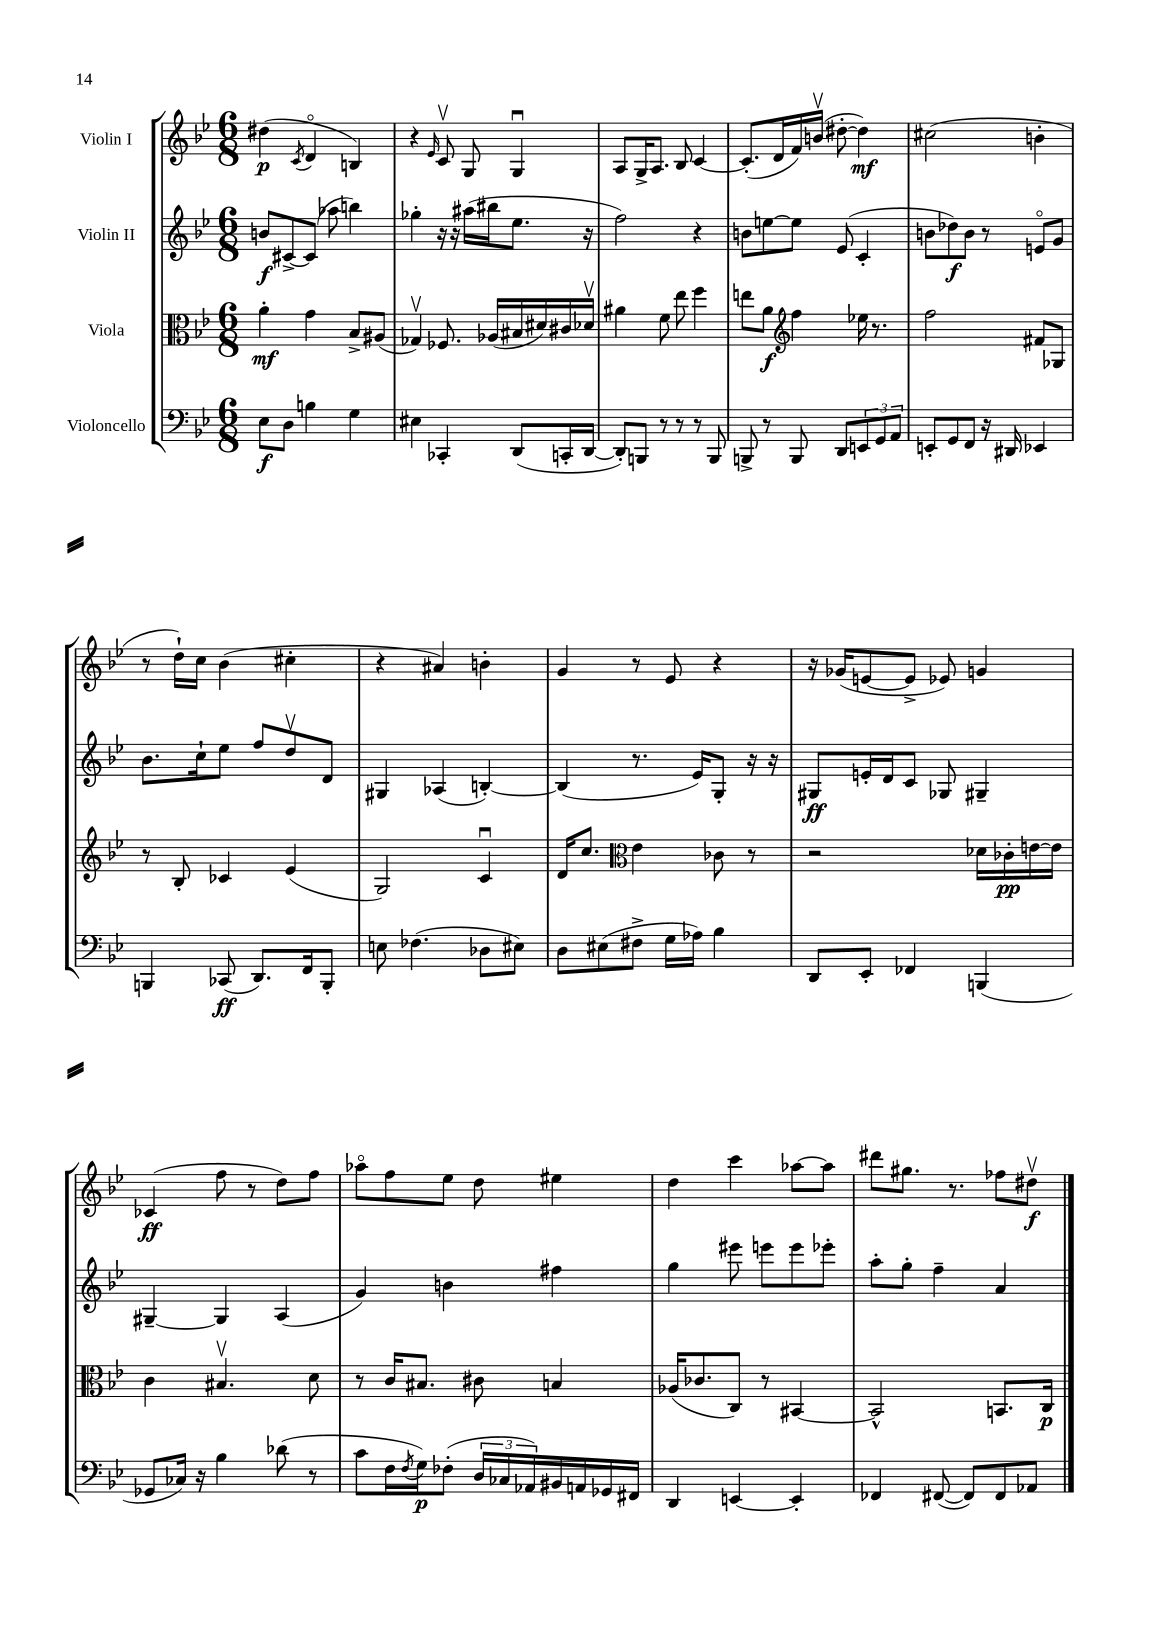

**kern	**kern	**kern	**kern
*staff4	*staff3	*staff2	*staff1
*clefF4	*clefC3	*clefG2	*clefG2
*k[b-e-]	*k[b-e-]	*k[b-e-]	*k[b-e-]
*M6/8	*M6/8	*M6/8	*M6/8
8E-\L	4a'\	8b/L	(4dd#\
8D\J	.	[8c#^/	.
.	.	.	8qc/
4B\	4g\	(8c#/]J	4do/
.	.	8aa-\	.
4G\	8B-^/L	4bb\)	4B/)
.	(8A#/J	.	.
=	=	=	=
4E#\	4G-v/)	4gg-'\	4r
.	.	.	16qqe-/
4CC-'/	8.F-/	16r	8cv/
.	.	16r	.
.	.	(16aa#\LL	8G/
.	(16A-/LL	16bb#\J	.
(8DD/L	16B#/	8.ee-\J	4Gu/
.	16d#/)	.	.
16CC'/L	16c#/	.	.
[16DD/JJ	16d-v/JJ	16r	.
=	=	=	=
8DD'/]L)	4a#\	2ff\)	8A/L
8BBB/J	.	.	16G^/K
.	.	.	8.A/J
8r	8f\	.	.
8r	8ee-\	.	8B-/
8r	4ff\	4r	[4c/
8BBB/	.	.	.
=	=	=	=
8BBB^/	8ee\L	8b\L	(8.c'/]L
8r	8a\J	[8ee\	.
.	.	.	16d/L
*	*clefG2	*	*
8BBB/	4ff\	8ee\]J	16f/)
.	.	.	(16bv/JJ
8DD/L	.	(8e-/	[8dd#'\
12EE/	16ee-\	4c'/	4dd#\])
.	8.r	.	.
12GG/	.	.	.
12AA/J	.	.	.
=	=	=	=
8EE'/L	2ff\	8b\L	(2cc#\
8GG/	.	8dd-\)	.
8FF/J	.	8b\J	.
16r	.	8r	.
16DD#/	.	.	.
4EE-/	8f#/L	8eo/L	4b'\
.	8G-/J	8g/J	.
=	=	=	=
4BBB/	8r	8.b-\L	8r
.	8B-'/	.	16dd`\LL)
.	.	16cc`\k	16cc\JJ
(8CC-/	4c-/	8ee-\J	(4b-\
8.DD/L)	.	8ff/L	.
.	(4e-/	8ddv/	4cc#'\
16FF/k	.	.	.
8BBB'/J	.	8d/J	.
=	=	=	=
8E\	2G/)	4G#/	4r
(4.F-\	.	.	.
.	.	(4A-/	4a#/)
8D-\L	4cu/	[4B'/)	4b'\
8E#\J)	.	.	.
=	=	=	=
8D\L	16d/LK	(4B/]	4g/
.	8.cc/J	.	.
(8E#\	.	.	.
*	*clefC3	*	*
8F#^\J	4e-\	8.r	8r
16G\LL	.	.	8e-/
16A-\JJ)	.	16e-/LK)	.
4B-\	8c-\	8G'/J	4r
.	8r	16r	.
.	.	16r	.
=	=	=	=
8DD/L	2r	8G#/L	16r
.	.	.	(16g-/LK
8EE-'/J	.	16e'/L	[8e/
.	.	16d/J	.
4FF-/	.	8c/J	8e^/]J
.	.	8G-/	8e-/)
(4BBB/	16d-\LL	4G#~/	4g/
.	16c-'\	.	.
.	[16e\	.	.
.	16e\]JJ	.	.
=	=	=	=
8GG-/L	4c\	[4G#~/	(4c-/
16C-/Jk)	.	.	.
16r	.	.	.
4B-\	4.B#v/	4G#/]	8ff\
.	.	.	8r
(8d-\	.	(4A/	8dd\L)
8r	8d\	.	8ff\J
=	=	=	=
8c\L	8r	4g/)	8aa-o\L
16F\L	16c/LK	.	8ff\
8qF/	.	.	.
16G\J)	8.B#/J	.	.
(8F-'\J	.	4b\	8ee-\J
24D/LL	8c#\	.	8dd\
24C-/	.	.	.
24AA-/)	.	.	.
16BB#/	4B/	4ff#\	4ee#\
16AA/	.	.	.
16GG-/	.	.	.
16FF#/JJ	.	.	.
=	=	=	=
4DD/	(16A-/LK	4gg\	4dd\
.	8.c-/	.	.
[4EE/	8C/J)	8eee#\	4ccc\
.	8r	8eee\L	.
4EE'/]	[4BB#/	8eee\	[8aa-\L
.	.	8eee-'\J	8aa-\]J
=	=	=	=
4FF-/	2BB#^^/]	8aa'\L	8ddd#\L
.	.	8gg'\J	8.gg#\J
([8FF#/	.	4ff~\	.
.	.	.	8.r
8FF#/]L)	.	.	.
8FF#/	8.BB/L	4a/	8ff-\L
8AA-/J	.	.	8dd#v\J
.	16C/Jk	.	.
==	==	==	==
*-	*-	*-	*-
